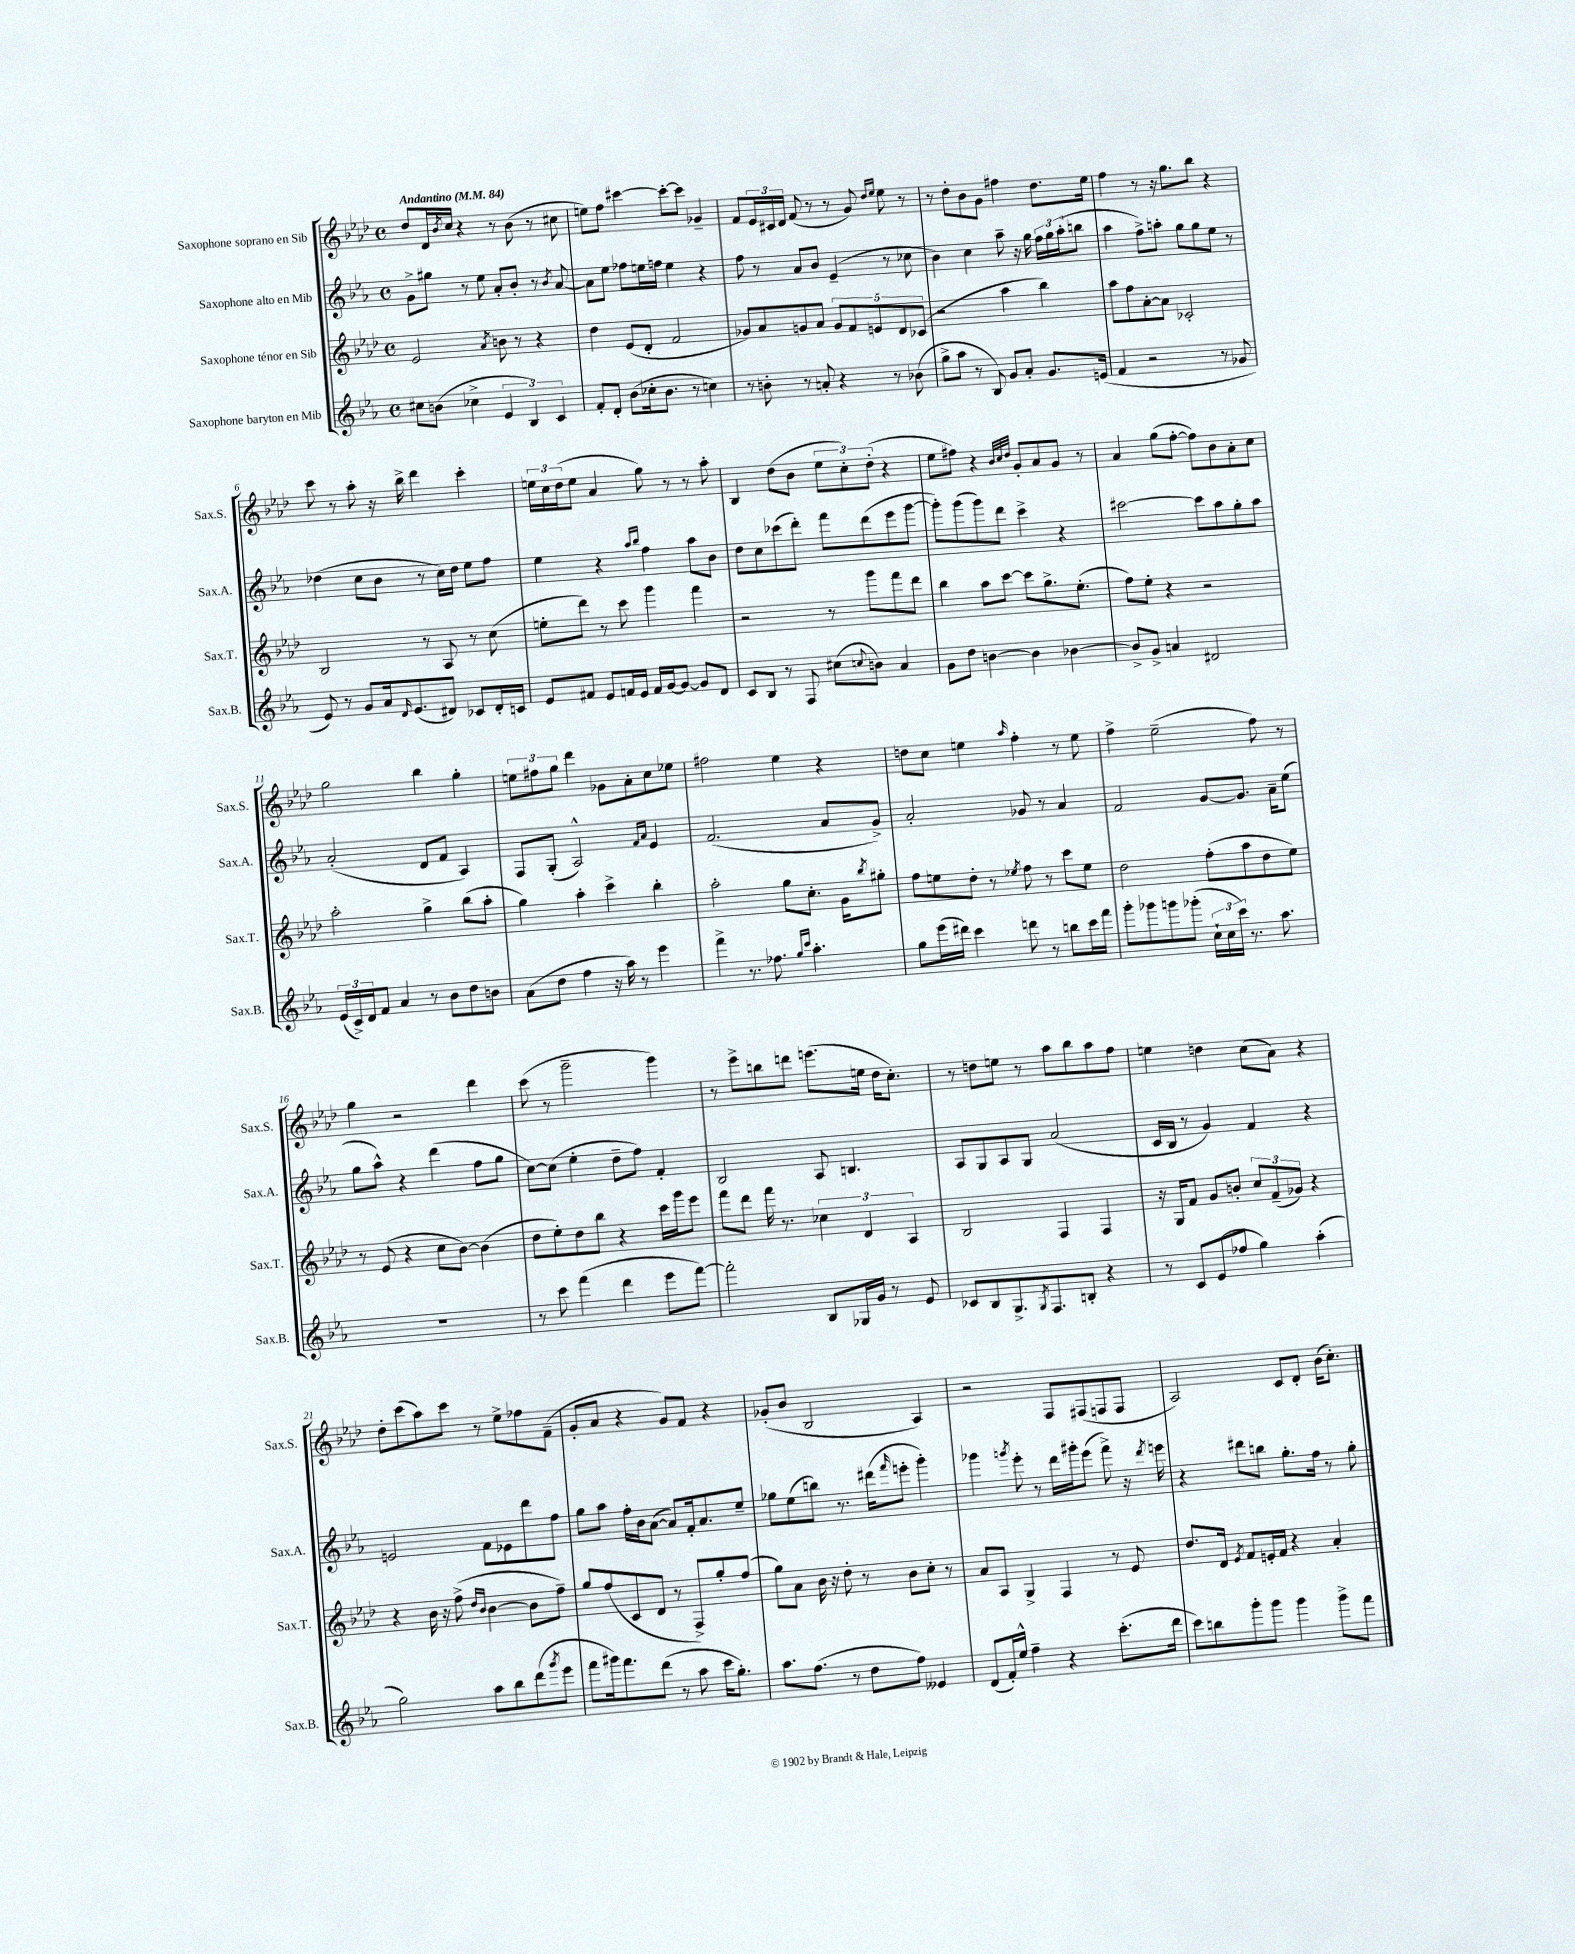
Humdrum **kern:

**kern	**kern	**kern	**kern
*staff4	*staff3	*staff2	*staff1
*clefG2	*clefG2	*clefG2	*clefG2
*k[b-e-a-]	*k[b-e-a-d-]	*k[b-e-a-]	*k[b-e-a-d-]
*M4/4	*M4/4	*M4/4	*M4/4
*met(c)	*met(c)	*met(c)	*met(c)
*MM84	*MM84	*MM84	*MM84
8cc#\L	2e-/	8g^\L	8dd-/L
(8b\J	.	8gg#\J	16d-/L
.	.	.	8qb-/
.	.	.	16cc/JJ
4cc-^\	.	8r	4r
.	.	8ee-\	.
.	8qa-/	.	.
6e-/	8b\	8a-'/L	8r
.	8r	8b-'/J	(8b-\
6B-/)	.	.	.
.	4r	8r	8r
6c/	.	.	.
.	.	8qb-/	.
.	.	[8a-/	8cc#\
=	=	=	=
8f'/L	4dd-\	8a-\]L	8ee\L)
8d'/J	.	8ee-\J	8ff\J
(8b-\L	(8e-/L	8ff-\L	[4ccc#\
16cc-'\k	8d-'/J	16ee\L	.
8.b-\J	.	16ff\JJ	.
.	2f/	4ee\	8ccc#'\_L
8r	.	.	8ccc#\]J
4cc\)	.	4r	4g-~/
=	=	=	=
8r	8g-/L)	8ff\	8f/L
8b'\	8a-/	8r	24e-/L
.	.	.	24c#/
.	.	.	24d-/JJ
8r	8g/	8a-/L	(8f/
8a'/	8a-/J	8b-/J	8r
4r	10g/L	(4e-~/	8r
.	10f/	.	.
.	.	.	8g/)
.	10e/	.	.
.	.	.	16qqdd-/LL
.	.	.	16qqee-/JJ
8r	.	8r	8ee-\
.	10d-/	.	.
(8b-\	.	8cc-\	8r
.	(10c-/J	.	.
=	=	=	=
8gg^\L	2r	4b-\)	8r
8aa-\J	.	.	8dd-'\L
8r	.	4cc\	8b-\
8B-/)	.	.	8g\J
8g/L	4aa-\	8aa-~\	4ff#\
8a-'/J	.	16r	.
.	.	16gg\	.
8.g/L	4bb-\)	24ff\LL	8.dd-\L
.	.	24gg\	.
.	.	(24aa-'\J	.
.	.	8bb\J	.
(16e/Jk	.	.	16ee-\Jk
=	=	=	=
4f/	8aa-\L	4aa-\	4ff\
.	8ff\	.	.
2r	[8a-'\	8ff^\L)	8r
.	8a-\]J	8aa'\J	16r
.	.	.	8.gg\L
.	2c-'/	8gg\L	.
.	.	8gg\	8bb-\J
8r	.	8ee-\J	4r
8g-/	.	8r	.
=	=	=	=
8e-/)	2B-/	(4dd-\	8ccc\
8r	.	.	8r
8g/L	.	8cc\L	8aa-'\
16a-/k	.	8b-\J	16r
16qqd/	.	.	.
(8.e-/	.	.	16bb-^\
.	8r	8r	4ddd-\
8d#/J)	8A-/	16cc\LL)	.
.	.	16dd-\JJ	.
8c-/L	8r	8ee-\L	4ccc'\
16d#'/L	(8cc\	8ff\J	.
16c/JJ	.	.	.
=	=	=	=
8e-/L	8ee'\L	4ee-\	24ee\LL
.	.	.	24cc\
.	.	.	(24dd-\J
8f#/J	8ddd-\J)	.	8ee\J
8e-/L	8r	4r	4a-/
16f/L	8ccc\	.	.
16e-/JJ	.	.	.
.	.	16qqaa-/LL	.
.	.	16qqbb-/JJ	.
16f/LL	4ggg\	4ff\	8gg\)
[16g/J	.	.	.
8g/_J	.	.	8r
8g/]L	4fff\	8aa-\L	8r
8d/J	.	8b-\J	8aa-'\
=	=	=	=
8c/L	2r	8dd\L	4B-/
8B-/J	.	8cc\	.
8r	.	(8ccc-\	(8dd-\L
8F/	.	8ddd'\J)	8b-\J
(8cc#\L	8r	8fff\L	12ee-\L
.	.	.	12cc'\)
8qqcc/	.	.	.
8b\J)	8ggg\L	(8ddd\	.
.	.	.	(12dd-'\J
4a-/	8fff\	8eee-\	4r
.	8ddd-\J	[8ggg\J	.
=	=	=	=
8g\L	4bb-\	8ggg'\]L)	8ee-\L
8dd\J	.	(8ggg\	8ff#\J)
[4b\	8aa-\L	8ggg\)	4r
.	[8ccc\J	8ddd\J	.
.	.	.	32qqb-/LLL
.	.	.	32qqcc/
.	.	.	32qqdd-/JJJ
4b\]	8ccc\]L	4ccc^\	8g'/L
.	8.gg^\	.	8a-/
[4b-\	.	4r	8g/J
.	(8.ee-'\J	.	.
.	.	.	8r
=	=	=	=
8b-^/]L	8ff\L)	[2ccc#\	4a-/
8g^/J	8ee-'\J	.	.
4a/	4r	.	(8gg\L
.	.	.	[8ff'\J
2d#/	2r	8ccc#\]L	8ff\]L)
.	.	8aa-\	8b-\
.	.	8gg'\	8a-'\
.	.	8aa-\J	8cc\J
=	=	=	=
(24e-/LL	2aa-'\	(2a-'/	2gg\
24c^/)	.	.	.
24d/J	.	.	.
8f/J	.	.	.
4a-/	.	.	.
8r	4gg^\	8d/L	4bb-\
8b-\L	.	8f/J	.
8dd\	(8bb-\L	4A-/)	4gg'\
8b\J	8aa-'\J	.	.
=	=	=	=
(8a-\L	4gg\)	8F/L	12ee\L
.	.	.	12ff#\
8dd\J	.	(8G'/J	.
.	.	.	12gg\J
4ff\	4aa-'\	2A-^^/)	4ddd-\
16r	4ccc^\	.	8g-\L
16aa-\)	.	.	.
8r	.	.	8a-'\
.	.	16qqf/LL	.
.	.	16qqa-/JJ	.
4eee-\	4bb-'\	4e-/	8cc\
.	.	.	8ee-\J
=	=	=	=
4fff^\	2aa-'\	(2.f/	2ff#\
8.r	.	.	.
8.ff-\	.	.	.
.	8gg\L	.	4ee-\
16qqgg/LL	.	.	.
16qqccc/JJ	.	.	.
4.aa-'\	8.cc'\J	.	.
.	.	8a-/L	4r
.	16g\LK	.	.
.	8qbb-/	.	.
.	8gg#'\J	8g^/J)	.
=	=	=	=
8gg\L	8ff\L	2a-'/	8dd\L
(16eee-\L	8ee\	.	8cc\J
16ddd#\JJ)	.	.	.
4ccc\	8dd-'\J	.	4ee\
.	8r	.	.
.	8qee-/	.	16qqaa-/
8ddd\	8ff\	8g-/	4ff'\
8r	8r	8r	.
8bb\L	8ccc\L	4a-/	8r
16ccc\L	8ee-\J	.	8ee\
16fff\JJ	.	.	.
=	=	=	=
8ggg'\L	2dd-\	2f/	4ff^\
8ggg-\	.	.	.
8ggg\	.	.	(2ee-~\
(8ggg-'\J	.	.	.
24cc`\LL	(8ff'\L	[8g/L	.
24cc\	.	.	.
24ccc\JJ)	.	.	.
8.r	8aa-\	8.g/]J	.
.	8dd-\	.	8ff\)
8.aa-\	.	16a-~\LK	.
.	8ee-\J)	(8ee-\J	8r
=	=	=	=
1r	8r	8gg\L	4gg\
.	(8e-/	8aa-^^\J)	.
.	4r	4r	2r
.	8cc\L	(4ddd\	.
.	[8b-\J)	.	.
.	(4b-\]	8ff\L	4ddd-\
.	.	8gg\J	.
=	=	=	=
8r	8dd-\L	[8cc\L)	(8ccc\
8ccc\	8ee-'\)	(8cc\]J	8r
(4fff\	8dd-\	4ee-'\	2ggg~\
.	8bb-\J	.	.
4ddd\	4r	8dd~\L	.
.	.	8ff\J)	.
8eee-\L	16ccc\LL	4f'/	4ggg\)
.	16ggg\J	.	.
[8fff\J)	8eee-\J	.	.
=	=	=	=
2fff'\]	8fff\L	2B-/	8r
.	8ddd-\J	.	8eee-^\L
.	16fff\	.	8bb\
.	8.r	.	.
.	.	.	8ddd\J
8B-/L	6cc-\	8A-/	(8.eee\L
16G-/L	.	4.B/	.
.	6d-/	.	.
16g/JJ	.	.	16ee\Jk
8r	.	.	16dd-\LK
.	.	.	8.cc'\J)
.	6A-/	.	.
8e-/	.	.	.
=	=	=	=
8c-/L	2B-/	8A-/L	8r
8B-/	.	8G/	8dd\L
8.G^/	.	8A-/	8ee\J
.	.	8G/J	8r
8qG/	.	.	.
8.F/	.	.	.
.	4F/	(2a-/	8aa-\L
8B'/J	.	.	8bb-\
4r	4F/	.	8aa-\
.	.	.	8ff\J
=	=	=	=
8r	16r	16c/LL	4ee\
.	16G/LK	16B-/JJ	.
8c/L	8f/J	8r	.
(8e-/	8g/L	4g/)	4dd\
8ff-/J	8b'/J	.	.
4gg\)	12cc/L	4f/	(8cc\L
.	(12f~/	.	.
.	.	.	8a-\J)
.	12g-/J)	.	.
(4aa-'\	4r	4r	4r
=	=	=	=
2gg\)	4r	2e/	8dd-'\L
.	.	.	(8ccc\
.	16b-\	.	8aa-\)
.	16r	.	.
.	(8ff^\	.	8ccc\J
.	16qqdd-/LL	.	.
.	16qqb-/JJ	.	.
8aa-\L	[4b-\	8f\L	8r
8bb-\	.	8e-\	8ee-^\L
(8ddd\	8b-\]L	8ddd\	8ff-\
8qggg/	.	.	.
8eee-\J	8ff~\J)	8ff\J	(8f~\J
=	=	=	=
8fff\L	8gg/L	8gg\L	8g'/L
16ggg#\k)	(8ff/	8aa-\J	8a-/J
8.fff\	.	.	.
.	8c/	16ff'\LL	4r
.	.	16b-\J	.
(8ddd\J	8d-/J	([8a-\J	.
8r	8r	8a-/]L)	8g/L)
8aa-\	8F^/L)	16f'/k	8f/J
.	.	8.a-/	.
16ccc\LK	8gg'/	.	4r
8.gg'\J)	.	.	.
.	(8ff/J	8ee-~/J	.
=	=	=	=
8.aa-\L	8gg\L)	8gg-\L	(8g-'/L
.	8a-\J	(8ee-\	8b-/J
(8.ff\J	.	.	.
.	16b-\	8bb\J)	2B-/
.	16r	.	.
8r	8dd-'\	8.r	.
8dd\L	8r	.	.
.	.	(16ddd#\LK	.
.	.	16qqfff/	.
8ff\J)	8b-\L	8eee'\J	.
4e--/	8cc'\J	4ggg'\)	4A-/)
.	8r	.	.
=	=	=	=
(8d/L	8a-/L	4ggg-\	2r
16f'/L)	8A-/J	.	.
16ee-^^/JJ	.	.	.
.	.	8qggg/	.
4ff~\	4G^/	8eee-'\	.
.	.	8r	.
4r	4F/	16ddd\LL	8F/L
.	.	16ggg#'\J	.
.	.	(8eee-\J	(8F#/
(8.ccc'\L	8r	8fff^\)	8F/
.	8e-/	16r	8F/J
.	.	8qddd/	.
16ddd\Jk	.	16eee\	.
=	=	=	=
8ccc\L)	8.dd-/L	4r	2A-/)
8bb\	.	.	.
.	16d-/Jk	.	.
.	8qe-/	.	.
8ggg'\	8f/L	8ddd#\L	.
8ggg\J	16e'/L	8bb\J	.
.	16f/JJ	.	.
4ggg\	4r	8.gg'\L	8c/L
.	.	.	8d-'/J
.	.	16ff\Jk	.
8ggg^\L	4a-'/	8r	(16b-\LK
.	.	.	8.cc'\J)
8fff\J	.	8gg'\	.
==	==	==	==
*-	*-	*-	*-
